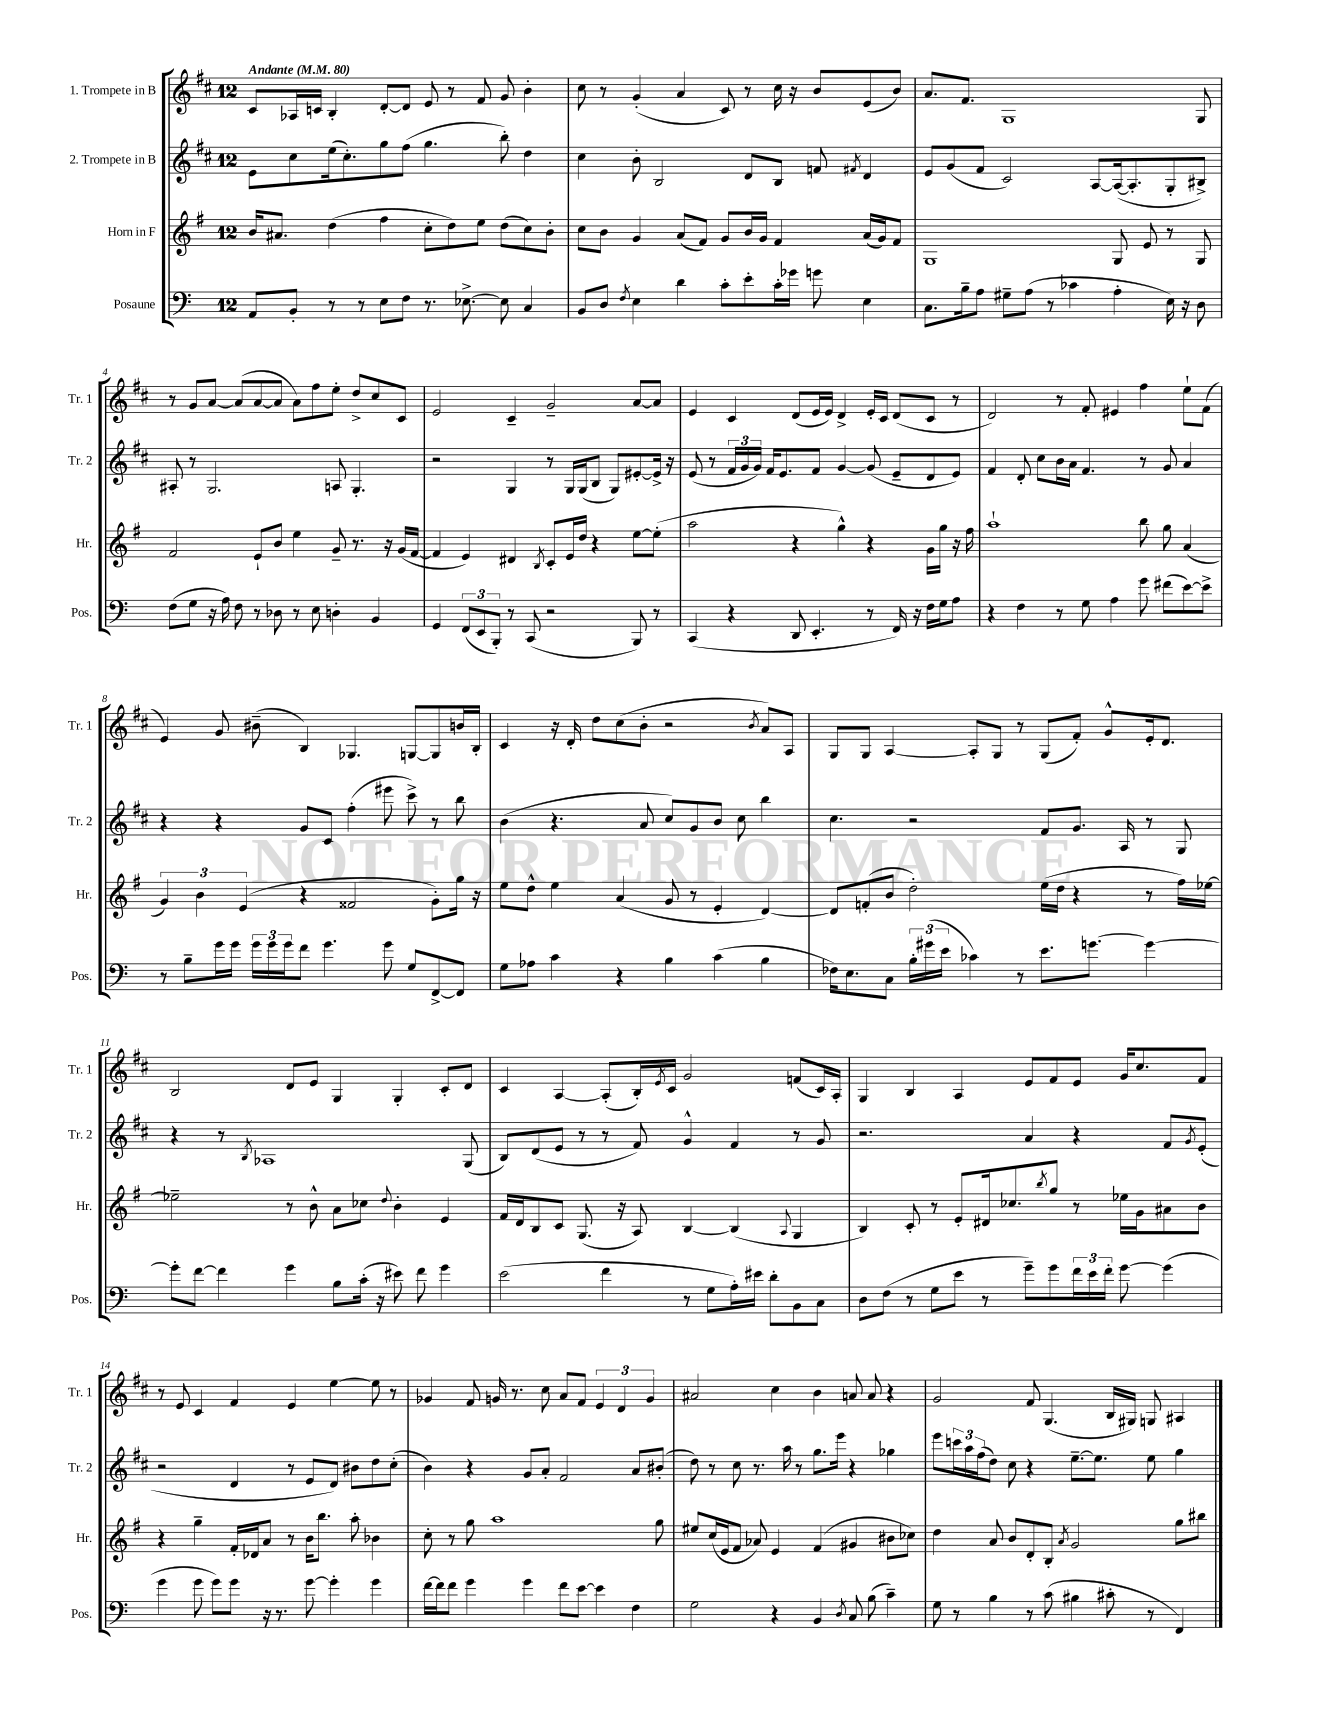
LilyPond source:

<<
\new StaffGroup <<
\new Staff = "s0" \with { instrumentName = "1. Trompete in B" shortInstrumentName = "Tr. 1" } {
    \clef treble \key d \major \once \override Staff.TimeSignature.style = #'single-digit \time 12/8 \tempo "Andante" 4 = 80
    cis'8 aes16 c'16 b4-. d'8~-. d'8 e'8 r8 fis'8 g'8 b'4-. |
    cis''8 r8 g'4-.( a'4 cis'8) r8 cis''16 r16 b'8 e'8( b'8) |
    a'8. fis'8. g1 g8 |
    r8 g'8 a'8~ a'8( a'8~ a'8 a'8) fis''8 e''8-. d''8-> cis''8 cis'8 |
    e'2 cis'4-- g'2-- a'8~ a'8 |
    e'4 cis'4 d'8( e'16 e'16) d'4-> e'16-. cis'16 d'8( cis'8 r8 |
    d'2) r8 fis'8-. eis'4 fis''4 e''8-! fis'8( |
    e'4) g'8 bis'8--( b4) ges4. g8~ g8 b'16 b16-. |
    cis'4 r16 d'16-. d''8 cis''8( b'8-. r2 \acciaccatura { b'8 } a'8) a8 |
    g8 g8 a4~ a8-. g8 r8 g8( fis'8-.) g'8-^ e'16-. d'8. |
    b2 d'8 e'8 g4 g4-. cis'8-. d'8 |
    cis'4 a4~ a8-.( b16-.) \acciaccatura { e'8 } cis'16 g'2 f'8( cis'16) a16-. |
    g4 b4 a4 e'8 fis'8 e'8 g'16 cis''8. fis'8 |
    r8 e'8 cis'4 fis'4 e'4 e''4~ e''8 r8 |
    ges'4 fis'8 g'16 r8. cis''8 a'8 fis'8 \tuplet 3/2 { e'4 d'4 g'4 } |
    ais'2 cis''4 b'4 a'8 a'8 r4 |
    g'2 fis'8 g4.( b16 gis16) g8 ais4 \bar "|." |
}
\new Staff = "s1" \with { instrumentName = "2. Trompete in B" shortInstrumentName = "Tr. 2" } {
    \clef treble \key d \major \once \override Staff.TimeSignature.style = #'single-digit \time 12/8
    e'8 cis''8 e''16( cis''8.-.) g''8 fis''8( g''4. b''8-.) d''4 |
    cis''4 b'8-. b2 d'8 b8 f'8 \acciaccatura { fis'8 } d'4 |
    e'8 g'8( fis'8 cis'2) a8~ a16~( a8.-. g8-. bis8->) |
    ais8-. r8 g2. a8 g4.-. |
    r2 g4 r8 g16 g16( b8 g8) eis'8~-. eis'16-> r16 |
    e'8( r8 \tuplet 3/2 { fis'16 g'16 g'16) } fis'16 e'8. fis'8 g'4~ g'8( e'8-- d'8 e'8) |
    fis'4 d'8-. cis''8 b'16 a'16 fis'4. r8 g'8 a'4 |
    r4 r4 g'8 cis'8 fis''4-.( eis'''8 cis'''8->) r8 b''8 |
    b'4( r4. a'8 cis''8) g'8 b'8 cis''8 b''4 |
    cis''4. r2 fis'8 g'8. a16 r8 g8 |
    r4 r8 \acciaccatura { b8 } aes1 g8( |
    b8) d'8( e'8 r8 r8 fis'8) g'4-^ fis'4 r8 g'8 |
    r2. a'4 r4 fis'8 \acciaccatura { g'8 } e'8-.( |
    r2 d'4 r8 e'8 d'8) bis'8 d''8 cis''8-.( |
    b'4) r4 g'8 a'8-. fis'2 a'8 bis'8-.( |
    d''8) r8 cis''8 r8. a''16 r8 g''8. e'''16 r4 ges''4 |
    e'''8 \tuplet 3/2 { c'''16 a''16 fis''16( } d''8) cis''8 r4 e''8.~-- e''8. e''8 g''4 \bar "|." |
}
\new Staff = "s2" \with { instrumentName = "Horn in F" shortInstrumentName = "Hr." } {
    \clef treble \key g \major \once \override Staff.TimeSignature.style = #'single-digit \time 12/8
    b'16 ais'8. d''4( fis''4 c''8-. d''8) e''8 d''8( c''8) b'8-. |
    c''8 b'8 g'4 a'8( fis'8) g'8 b'16 g'16 fis'4 a'16( g'16) fis'8 |
    g1 g8 e'8 r8 g8 |
    fis'2 e'8-! b'8 e''4 g'8-- r8. r16 g'16( fis'16~ |
    fis'4 e'4) dis'4 \acciaccatura { b8 } c'8-. e'16 d''16 r4 e''8~ e''8-.( |
    a''2 r4 g''4-^) r4 g'16 g''16 r16 fis''16 |
    a''1-! b''8 g''8 a'4( |
    \tuplet 3/2 { g'4) b'4 e'4( } r4 fisis'2 g'8-.) g''16 r16 |
    e''8 d''8-^ e''4 a'4( g'8 r8 e'4-. d'4~) |
    d'8 f'8-.( b'8 d''2-.) e''16( d''16 r4 r8 fis''16) ees''16~ |
    ees''2-- r8 b'8-^ a'8 ces''8 \appoggiatura { d''8 } b'4-. e'4 |
    fis'16 d'16 b8 c'8 g8.( r16 a8) b4~ b4( \appoggiatura { a8 } g4 |
    b4) c'8-. r8 e'8-. dis'16 ces''8. \acciaccatura { b''8 } g''8 r8 ees''16 g'16 ais'8 b'8 |
    r4 g''4-- fis'16-. des'16 a'8 r8 b'16 b''8. a''8-. bes'4 |
    c''8-. r8 g''8 a''1 g''8 |
    eis''8 c''16( e'16 fis'8 aes'8) e'4 fis'4( gis'4 bis'8 ces''8) |
    d''4 a'8 b'8 d'8-. b8-. \acciaccatura { a'8 } g'2 g''8 bis''8 \bar "|." |
}
\new Staff = "s3" \with { instrumentName = "Posaune" shortInstrumentName = "Pos." } {
    \clef bass \key c \major \once \override Staff.TimeSignature.style = #'single-digit \time 12/8
    a,8 b,8-. r8 r8 e8 f8 r8. ees8.~-> ees8 c4 |
    b,8 d8 \acciaccatura { f8 } e4 d'4 c'8-. e'8-. c'16-. ges'16 g'8 e4 |
    c8. b16-- a8 gis8-- a8( r8 ces'4 a4-. e16) r16 d8 |
    f8( g8 r16 a16) f8 r8 des8 r8 e8 d4-. b,4 |
    g,4 \tuplet 3/2 { f,8( e,8 b,,8-.) } r8 c,8( r2 b,,8) r8 |
    c,4( r4 d,8 e,4.-. r8 f,16) r16 f16 g16 a8 |
    r4 f4 r8 g8 a4 g'8 fis'8( e'8~) e'8-> |
    r8 b8-- g'16 g'16 \tuplet 3/2 { g'16 g'16 g'16 } f'8 g'4. g'8 g8 f,8~-> f,8 |
    g8 aes8 c'4 r4 b4 c'4( b4 |
    fes16) e8. c8 \tuplet 3/2 { b16-. gis'16( e'16 } ces'4) r8 e'8. g'8.~ g'4~ |
    g'8-. f'8~ f'4 g'4 b8 c'16-.( r16 eis'8) f'8 g'4 |
    e'2( f'4 r8 g8 a16-.) eis'16 d'8-. b,8 c8 |
    d8 f8( r8 g8 e'8 r8 g'8--) g'8 \tuplet 3/2 { f'16 e'16 f'16-. } g'8~ g'4( |
    g'4 g'8 g'8) g'8 r16 r8. g'8~ g'4-. g'4 |
    f'16~ f'16 f'8 g'4 g'4 f'8 e'8~ e'4 f4 |
    g2 r4 b,4 \acciaccatura { d8 } c8 b8( c'4--) |
    g8 r8 b4 r8 c'8( bis4 cis'8-. r8 f,4) \bar "|." |
}
>>
>>
